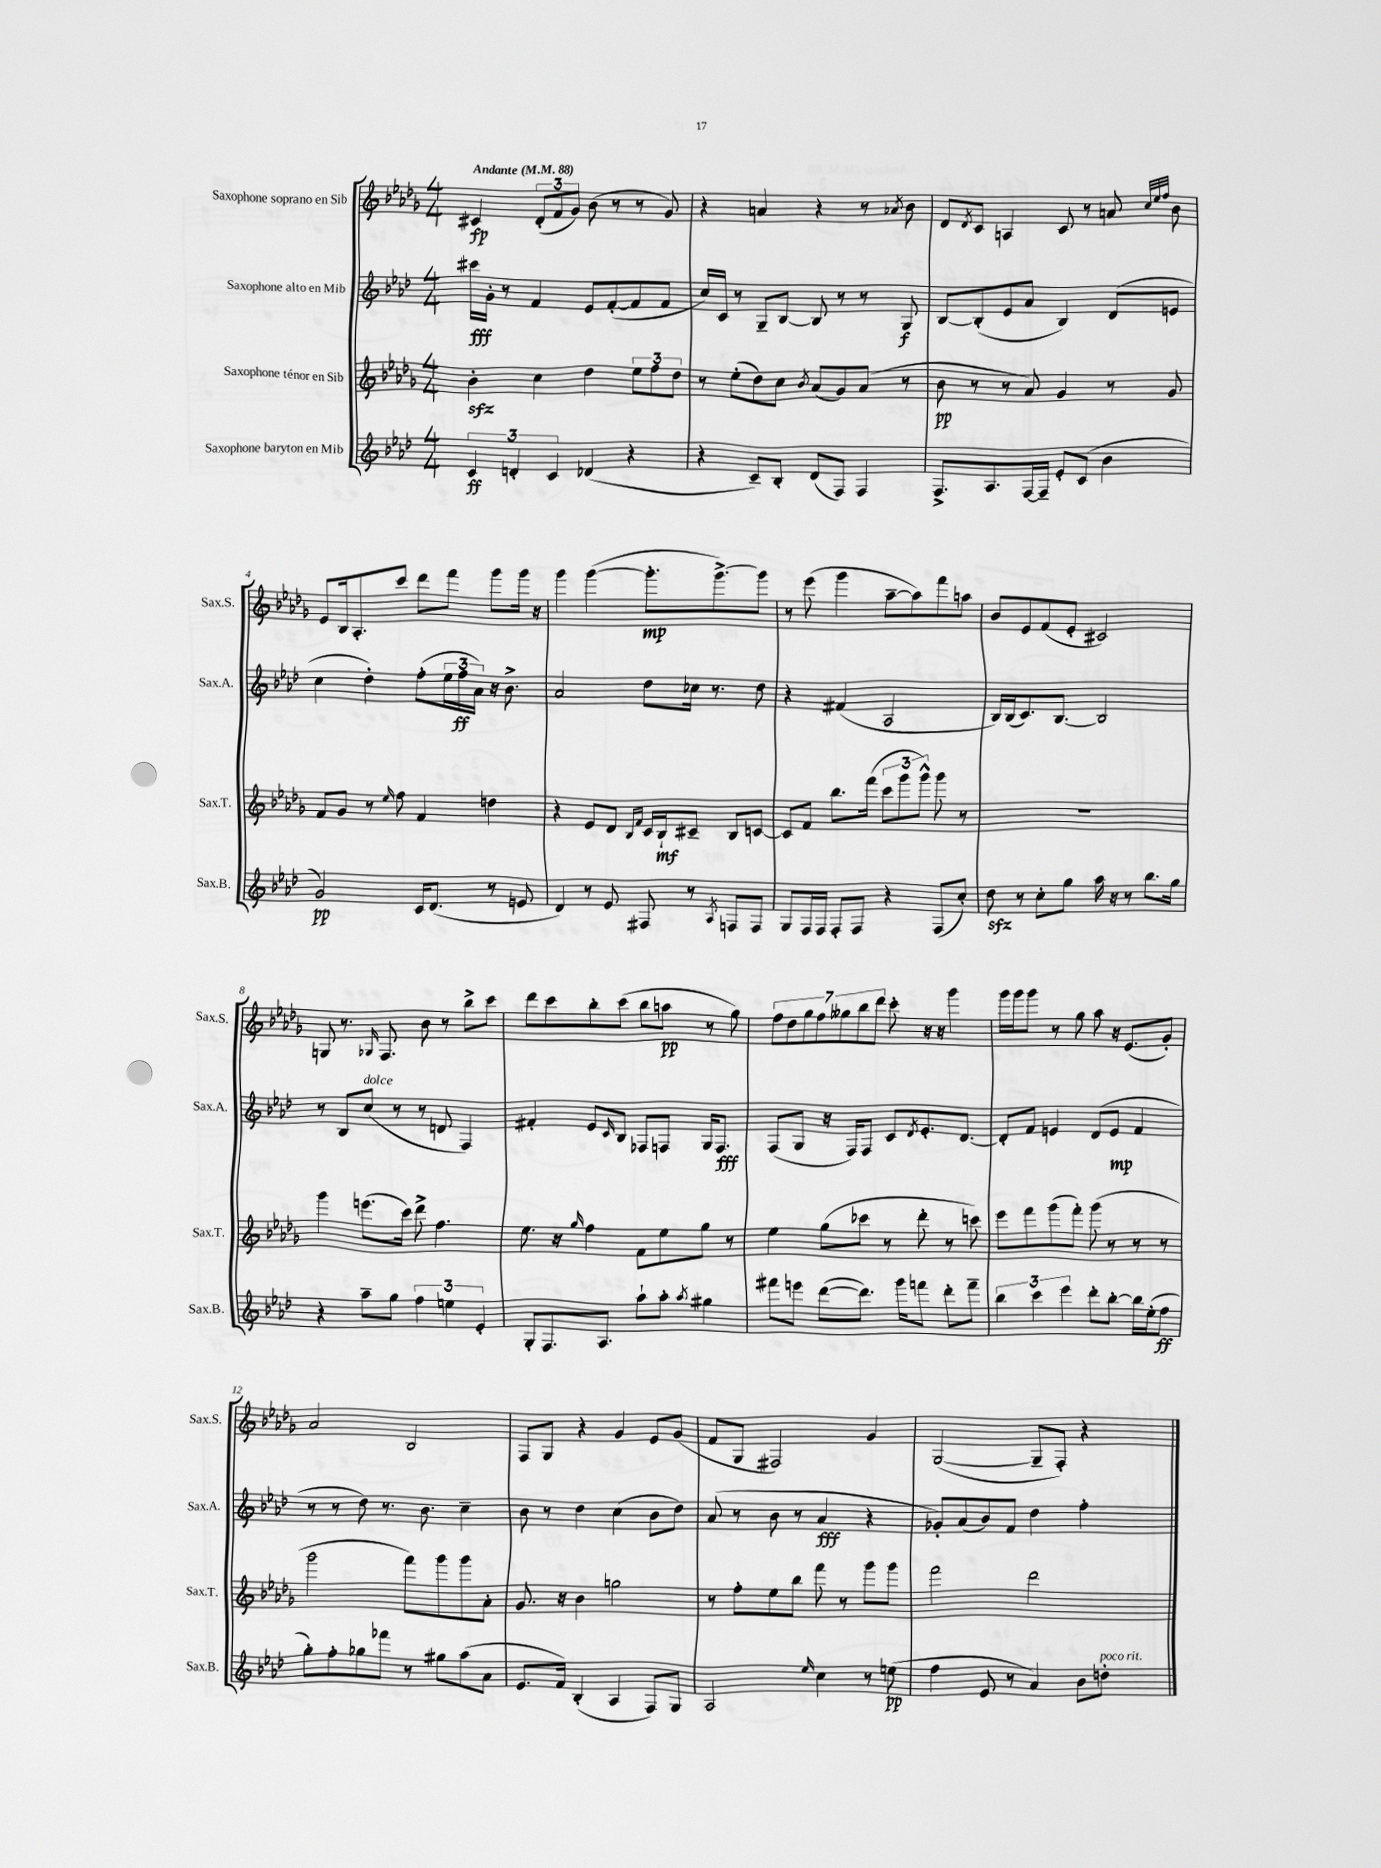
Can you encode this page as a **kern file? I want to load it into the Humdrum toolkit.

**kern	**kern	**kern	**kern
*staff4	*staff3	*staff2	*staff1
*clefG2	*clefG2	*clefG2	*clefG2
*k[b-e-a-d-]	*k[b-e-a-d-g-]	*k[b-e-a-d-]	*k[b-e-a-d-g-]
*M4/4	*M4/4	*M4/4	*M4/4
*MM88	*MM88	*MM88	*MM88
6c	4b-'	16ccc#	4c#
.	.	16g'	.
.	.	8r	.
6d'	.	.	.
.	4cc	4f	(12d-'
6c	.	.	12f
.	.	.	12g-)
(4d-	4dd-	8e-	(8b-
.	.	([8f'	8r
4r	12ee-	8f]	8r
.	12ff	.	.
.	.	8f	8g-)
.	12dd-	.	.
=	=	=	=
4r	8r	16cc)	4r
.	.	16c	.
.	(8ee-'	8r	.
8c~)	8dd-)	8G~	4a
8B-'	8cc	[8B-	.
.	8qb-	.	.
(8d-	(8a-	8B-]	4r
8F)	8g-)	8r	.
4F	(8a-	8r	8r
.	.	.	8qa-
.	8r	8G	8b-
=	=	=	=
8.F^	8b-	[8B-	8d-
.	.	.	8qd-
.	8r	(8B-']	8c
8.A-	.	.	.
.	8r	8e-	4A
[16F	8a-)	8a-	.
16F~]	.	.	.
8e-'	4g-	4B-)	8c
(8c	.	.	8r
4b-	8r	(8d-	8a
.	.	.	32qqcc
.	.	.	32qqee-
.	.	.	32qqff
.	8g-	8e	8b-
=	=	=	=
2g)	8f	4cc	8e-
.	8g-	.	16B-
.	.	.	8.A-'
.	8r	4dd-')	.
.	16qqee-	.	.
.	8ff	.	8ccc
16c	4f	(8ff'	8ddd-
(8.d-	.	.	.
.	.	24ee-	8fff
.	.	24ff	.
.	.	24a-)	.
8r	4dd	16r	8ggg-
.	.	8.b-^	.
8e	.	.	16ggg-
.	.	.	16r
=	=	=	=
4d-)	4r	2a-	4ggg-
8r	8e-	.	([4ggg-
8e-	8d-	.	.
.	16qqB-	.	.
.	16qqf	.	.
8F#	16c	8dd-	8.ggg-']
.	16B-`	.	.
8r	8c#~	16cc-	.
.	.	8.r	[8.ggg-^)
8qA-	.	.	.
8F	8B-	.	.
8F	[8c	8dd-	8ggg-]
=	=	=	=
8G	8c]	4r	8r
16F	8f	.	(8eee-
16F	.	.	.
8F'	8.bb-	(4f#	4ggg-
8F	.	.	.
.	(16fff	.	.
4r	12ccc	2A-	[8aa-~
.	12ggg-	.	.
.	.	.	8aa-])
.	12ggg-^^)	.	.
(8F	8ggg-	.	8fff
8cc')	8r	.	8aa
=	=	=	=
8dd-	1r	16B-)	8b-
.	.	(16B-	.
8r	.	8.c)	8e-
8cc'	.	.	(8f
.	.	[8.B-	.
8gg	.	.	8e-'
16aa-	.	2B-]	2c#)
16r	.	.	.
8r	.	.	.
8.bb-	.	.	.
16gg	.	.	.
=	=	=	=
4r	4ggg-	8r	8G
.	.	8B-	8.r
8aa-~	(8.eee	(8cc	.
.	.	.	16qqG-
.	.	.	8.F
8gg	.	8r	.
.	16ccc)	.	.
6ff	8ddd-^	8r	8b-
.	4.ff	8d	8r
6ee	.	.	.
.	.	4F)	8bb-^
6e-'	.	.	.
.	.	.	8ccc
=	=	=	=
8G'	8.ee-	4f#'	8ddd-
8.F	.	.	8ccc
.	16r	.	.
.	16qqgg-	.	.
.	4ff	8e-	8bb-'
8.A-	.	.	.
.	.	16qqc	.
.	.	8B-	(8ccc
8aa-`	8f	8F-	8bb-
8aa-'	8ee-	8F	8aa
8qaa-	.	.	.
4gg#	8gg-	16G	8r
.	.	8.F	.
.	8r	.	8gg-)
=	=	=	=
8fff#	4ee-	(8F	14ff
.	.	.	14dd-
8eee	.	8G	.
.	.	.	14gg-
.	.	.	14ff
([8ddd-	(8gg-	16r	.
.	.	.	14gg--
.	.	16F)	.
.	.	.	14bb-
8.ddd-])	8ccc-	8F	.
.	.	.	14ddd-
.	8r	8c	8ccc'
16ggg	.	.	.
.	.	8qd-	.
8fff	8ddd-'	8.e-'	16r
.	.	.	16r
8ddd-'	8r	.	4ggg-
.	.	[8.d-	.
8fff~	8ccc)	.	.
=	=	=	=
6bb-	8eee-	8d-']	16ggg-
.	.	.	16ggg-
.	8fff	8f	8ggg-
6ccc	.	.	.
.	(8ggg-	4e	8r
6eee-	.	.	.
.	8fff')	.	8gg-
8ddd-'	(8ggg-	(8d-	8aa-
[8bb-'	8r	8e	16r
.	.	.	(8.e-
16bb-]	8r	4f	.
(16ee-'	.	.	.
8ff	8r	.	8g-')
=	=	=	=
8gg')	2ggg-	8r	2a-
8ff'	.	8r	.
8gg-	.	8dd-)	.
8fff-	.	8.r	.
8r	8fff)	.	2B-
.	.	8.b-	.
8gg#	8ggg-	.	.
(8aa-	8ggg-	4cc~	.
8a-	8a-'	.	.
=	=	=	=
8.e-	8.g-	8b-	8F
.	.	8r	8G-
16f)	16r	.	.
(4B-'	4b-	4dd-	4r
4A-	2gg	(4cc	4g-
8F)	.	8b-	8e-
8G	.	8dd-)	(8g-
=	=	=	=
2A-	8r	(8a-	8f
.	8ff'	8r	8G-
.	8ee-	8b-	2F#)
.	8bb-	8r	.
16qqee-	.	.	.
4cc	8fff	4a-	.
.	8r	.	.
8r	8ggg-	4r	4g-
(8ee	8ggg-	.	.
=	=	=	=
4ff	2fff	8g-')	([2G-
.	.	(8a-	.
8e-	.	8b-)	.
8r	.	8f	.
4a-)	2ddd-	4dd-	8G-~]
.	.	.	8F')
8b-	.	4ff'	4r
8dd'	.	.	.
==	==	==	==
*-	*-	*-	*-
